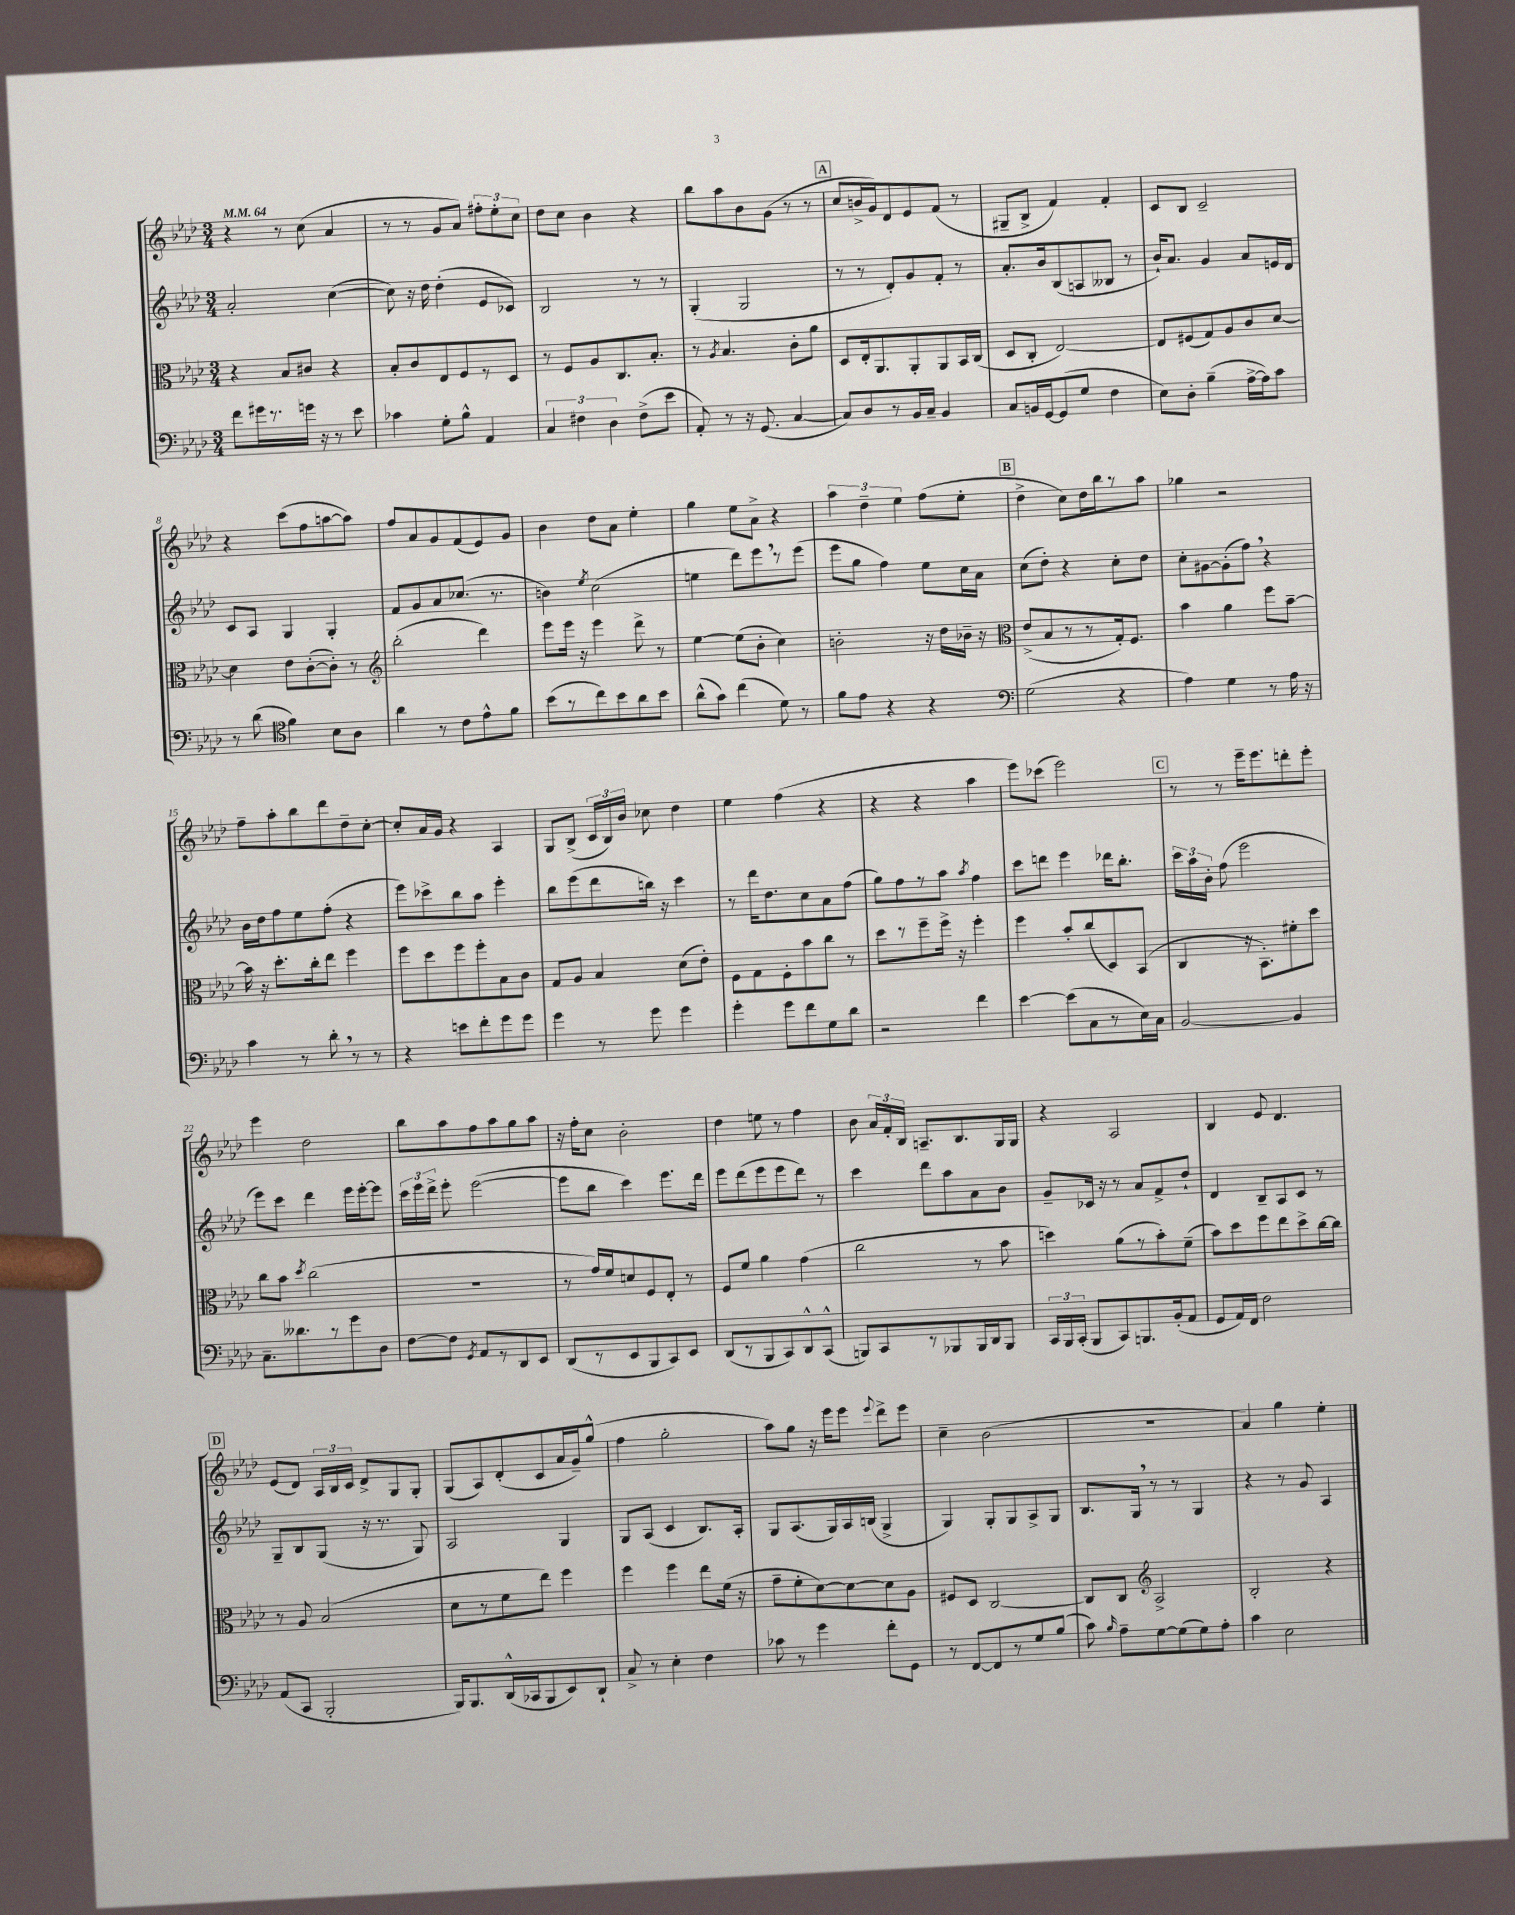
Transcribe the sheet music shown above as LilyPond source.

<<
\new StaffGroup <<
\new Staff = "s0" {
    \clef treble \key aes \major \numericTimeSignature \time 3/4 \tempo 4 = 64
    \autoBeamOff r4 r8 c''8( aes'4 |
    r8 r8 g'8[ aes'8]) \tuplet 3/2 { fis''8[-. ees''8-. c''8] } |
    des''8[ c''8] bes'4 r4 |
    bes''8[ aes''8 bes'8 g'8]( r8 r8 |
    \mark \markup { \box "A" } c''8[ b'16-> g'16) des'8 ees'8 f'8]( r8 |
    gis8[-- bes8]-> f'4) f'4-. |
    c'8[ bes8] c'2-- |
    r4 c'''8[( f''8 a''8~ a''8]) |
    f''8[ aes'8 g'8 f'8( ees'8) g'8] |
    bes'4 des''8[ aes'8] ees''4-. |
    g''4 ees''8[ aes'8]-> r4 |
    \tuplet 3/2 { aes''4 des''4-- ees''4 } f''8[( ees''8]-. |
    \mark \markup { \box "B" } des''4-> c''8[) des''16 bes''16 r8 aes''8] |
    ges''4 r2 |
    f''8[-- aes''8-. bes''8 des'''8 des''8-- c''8]~-. |
    c''8[-. aes'16 g'16] r4 aes4 |
    g8[ bes8]->( \tuplet 3/2 { c'16[ bes16) bes'16] } ces''8 des''4 |
    ees''4 f''4( r4 |
    r4 r4 aes''4 |
    ees'''8[) ces'''8]( ees'''2) |
    \mark \markup { \box "C" } r8 r8 ees'''16[-- ees'''8. d'''8-. ees'''8]-. |
    ees'''4 des''2 |
    bes''8[ aes''8 f''8 aes''8 g''8 aes''8] |
    r16 f''16[-. c''8] bes'2-. |
    des''4 e''8 r8 f''4 |
    bes'8 \tuplet 3/2 { aes'16[ f'16-. bes16] } a8.[-- bes8. g16 g16] |
    r4 aes2 |
    bes4 ees'8 des'4. |
    \mark \markup { \box "D" } ees'8[( des'8]) \tuplet 3/2 { aes16[ bes16 c'16] } des'8[-> g8 g8]-. |
    g8[( aes8) des'8-.( c'8 aes'16 g'16--) g''8]-^( |
    f''4 g''2-. |
    aes''8[) g''8] r16 ees'''16[ ees'''8] \appoggiatura { ees'''8 } des'''8[-> ees'''8] |
    c''4-- bes'2( |
    R2. |
    aes'4) g''4 ees''4-. \bar "|." |
}
\new Staff = "s1" {
    \clef treble \key aes \major \numericTimeSignature \time 3/4
    \autoBeamOff aes'2-. c''4~( |
    c''8) r16 des''16 des''4-.( ees'8[ ces'8]) |
    bes2 r8 r8 |
    g4-.( g2 |
    \mark \markup { \box "A" } r8 r8 des'8[-.) g'8 f'8]-. r8 |
    aes'8.[-. bes'16 bes8( a8 beses8] r8 |
    bes'16[-!) aes'8.] g'4 aes'8[ e'16 des'16] |
    c'8[ aes8] g4 g4-. |
    f'8[ g'8 aes'8 ces''8.]( r8. |
    b'4) \acciaccatura { ees''8 } c''2( |
    e''4 des'''8[) ees'''8 \breathe r8 ees'''8]( |
    ees'''8[ g''8] f''4) ees''8[ c''16 aes'16] |
    \mark \markup { \box "B" } c''8[( des''8]-.) r4 c''8[-. des''8] |
    c''8[-. gis'8~ gis'8-.( f''8]) \breathe r4 |
    bes'16[ des''16 f''8 ees''8 f''8]-.( r4 |
    ees'''8[) ces'''8-> bes''8 aes''8] ees'''4-. |
    bes''8[ ees'''8( des'''8 b''16]) r16 c'''4 |
    r8 des'''16[ des''8. c''8 aes'8 f''8]( |
    g''8[) f''8 r8 aes''8] \acciaccatura { aes''8 } f''4 |
    c'''8[ d'''8] ees'''4 des'''16[ bes''8.]-. |
    \mark \markup { \box "C" } \tuplet 3/2 { c'''16[ aes''16 bes'16]-. } f''8( ees'''2 |
    ees'''8[) c'''8] des'''4 ees'''16[ ees'''16~-. ees'''8] |
    \tuplet 3/2 { c'''16[ ees'''16 des'''16]-> } ees'''8-. ees'''2~( |
    ees'''8[ bes''8] c'''4) ees'''8.[ des'''16] |
    ees'''8[ des'''8( ees'''8 ees'''8 des'''8]) r8 |
    c'''4 des'''8[ aes''8 aes'8 bes'8] |
    g'8[-- ces'16] r16 r8 aes'8[ f'8-> des''8]-! |
    des'4 bes8[-- aes8 c'8] r8 |
    \mark \markup { \box "D" } g8[-- bes8 g8]( r16 r8. g8) |
    aes2 g4 |
    g8[ aes8]( c'4 bes8.[) aes16]-. |
    g8[ aes8.( g16) aes16 b16]( g4-> |
    g4) g8[-. g8 aes8-> g8] |
    bes8.[ g16] \breathe r8 r8 g4 |
    r4 r8 g'8 aes4 \bar "|." |
}
\new Staff = "s2" {
    \clef alto \key aes \major \numericTimeSignature \time 3/4
    \autoBeamOff r4 bes8[ cis'8] r4 |
    bes8[-. c'8 ees8 f8 r8 des8] |
    r8 f8[ aes8 c8. bes8.]-. |
    r8 \acciaccatura { aes8 } bes4. c'8[-. aes'8] |
    \mark \markup { \box "A" } des8[ ees16-. aes,8. aes,8-. aes,8 bes,16 c16]( |
    des8[ c8]-. ees2~) |
    ees8[ fis8( g8) aes8 c'8 des'8]~ |
    des'4 ees'8[ c'8~-.( c'8]-.) r8 |
    \clef treble bes''2-.( des'''4) |
    ees'''8[ ees'''16] r16 ees'''4 des'''8-> r8 |
    ees''4~ ees''8[( bes'8]-. c''4) |
    b'2-. r16 des''16[ bes'16]-- r16 |
    \mark \markup { \box "B" } \clef alto ees'8[->( bes8 r8 r8 g16-.) f8.] |
    bes'4 aes'4 f''8[ bes'8]~-- |
    bes'16 r16 des''8.[-. c''16-. ees''8] f''4 |
    f''8[ des''8 f''8 f''8-. bes8 c'8] |
    g8[ aes8] bes4 des'8[( ees'8]-.) |
    f8[ g8 f8-. bes'8 c''8] r8 |
    des''8[ r8 f''8-- f''16]-> r16 f''4-. |
    f''4 bes'8[-. c''8( des8) bes,8]( |
    \mark \markup { \box "C" } c4 r16 bes,8.[-.) fis'8-. des''8] |
    c''8[ bes'8] \acciaccatura { des''8 } c''2( |
    R2. |
    r8 g'16[) f'16 d'8 f8 ees8]-. r8 |
    f8[ f'8] aes'4 g'4( |
    c''2 r8 bes'8 |
    d''4) aes'8[( r8 bes'8-.) f'8]--( |
    bes'8[) des''8 f''8 ees''8 des''8-> c''16~ c''16] |
    \mark \markup { \box "D" } r8 aes8 bes2( |
    des'8[ r8 f'8 ees''8]) f''4 |
    f''4 f''4 ees''8[ f'16]( r16 |
    g'8[-- f'8-. des'8~) des'8~ des'8 aes8] |
    fis8[ des8] c2~ |
    c8[ c8] \clef treble aes2-> |
    bes2-. r4 \bar "|." |
}
\new Staff = "s3" {
    \clef bass \key aes \major \numericTimeSignature \time 3/4
    \autoBeamOff f'8[ gis'16 r8. g'16] r16 r8 ees'8 |
    ces'4 g8[-. bes8]-^ aes,4 |
    \tuplet 3/2 { c4 fis4 des4 } fis8[->( ees'8] |
    aes,8-.) r8 r16 g,8.( c4~ |
    \mark \markup { \box "A" } c8[) des8 r8 bes,16 c16]-- bes,4 |
    c8[ b,16 g,16~ g,8( g8] f4 |
    ees8[) des8]-. bes4--( aes16[~-> aes16) c'8] |
    r8 des'8( \clef tenor f'4) bes8[ aes8] |
    aes'4 r8 c'8[ ees'8-^ f'8] |
    bes'8[( r8 c''8) bes'8 aes'8 bes'8] |
    aes'8[-^( g'8]) c''4( des'8) r8 |
    f'8[ ees'8] r4 r4 |
    \mark \markup { \box "B" } \clef bass g2( r4 |
    aes4) g4 r8 aes16 r16 |
    c'4 r8 des'8-. \breathe r8 r8 |
    r4 e'8[ f'8-. g'8 g'8] |
    g'4 r8 g'8 g'4 |
    g'4-. g'8[ f'8 g8 des'8] |
    r2 f'4 |
    ees'4~ ees'8[( c8 r8 ees16) c16] |
    \mark \markup { \box "C" } bes,2~ bes,4 |
    c8.[-- deses'8. r8 g'8 des8] |
    f8[~ f8] \acciaccatura { g,8 } aes,8[ r8 des,8 ees,8] |
    des,8[( r8 ees,8 bes,,8 c,8) ees,8] |
    des,8[( r8 bes,,8 c,8) des,8-^ c,8]-^( |
    b,,8[) c,8 r8 bes,,8 bes,,16 des,16 bes,,8] |
    \tuplet 3/2 { c,16[ bes,,16 c,16]-.( } bes,,8[ c,8) b,,8. bes,16-.( aes,8] |
    g,8[ aes,16) f,16] f2 |
    \mark \markup { \box "D" } aes,8[( c,8] bes,,2-. |
    bes,,16[) bes,,8. des,16-^( ces,16 bes,,8 ees,8) des,8]-! |
    c8-> r8 ees4-. f4 |
    ces'8 r8 g'4 f'8[-. g,8] |
    r8 f,8[~ f,8 r8 g8 bes8]( |
    c'8) \grace { bes16 } aes8[-- g8~ g8( g8) aes8]-. |
    c'4 ees2 \bar "|." |
}
>>
>>
